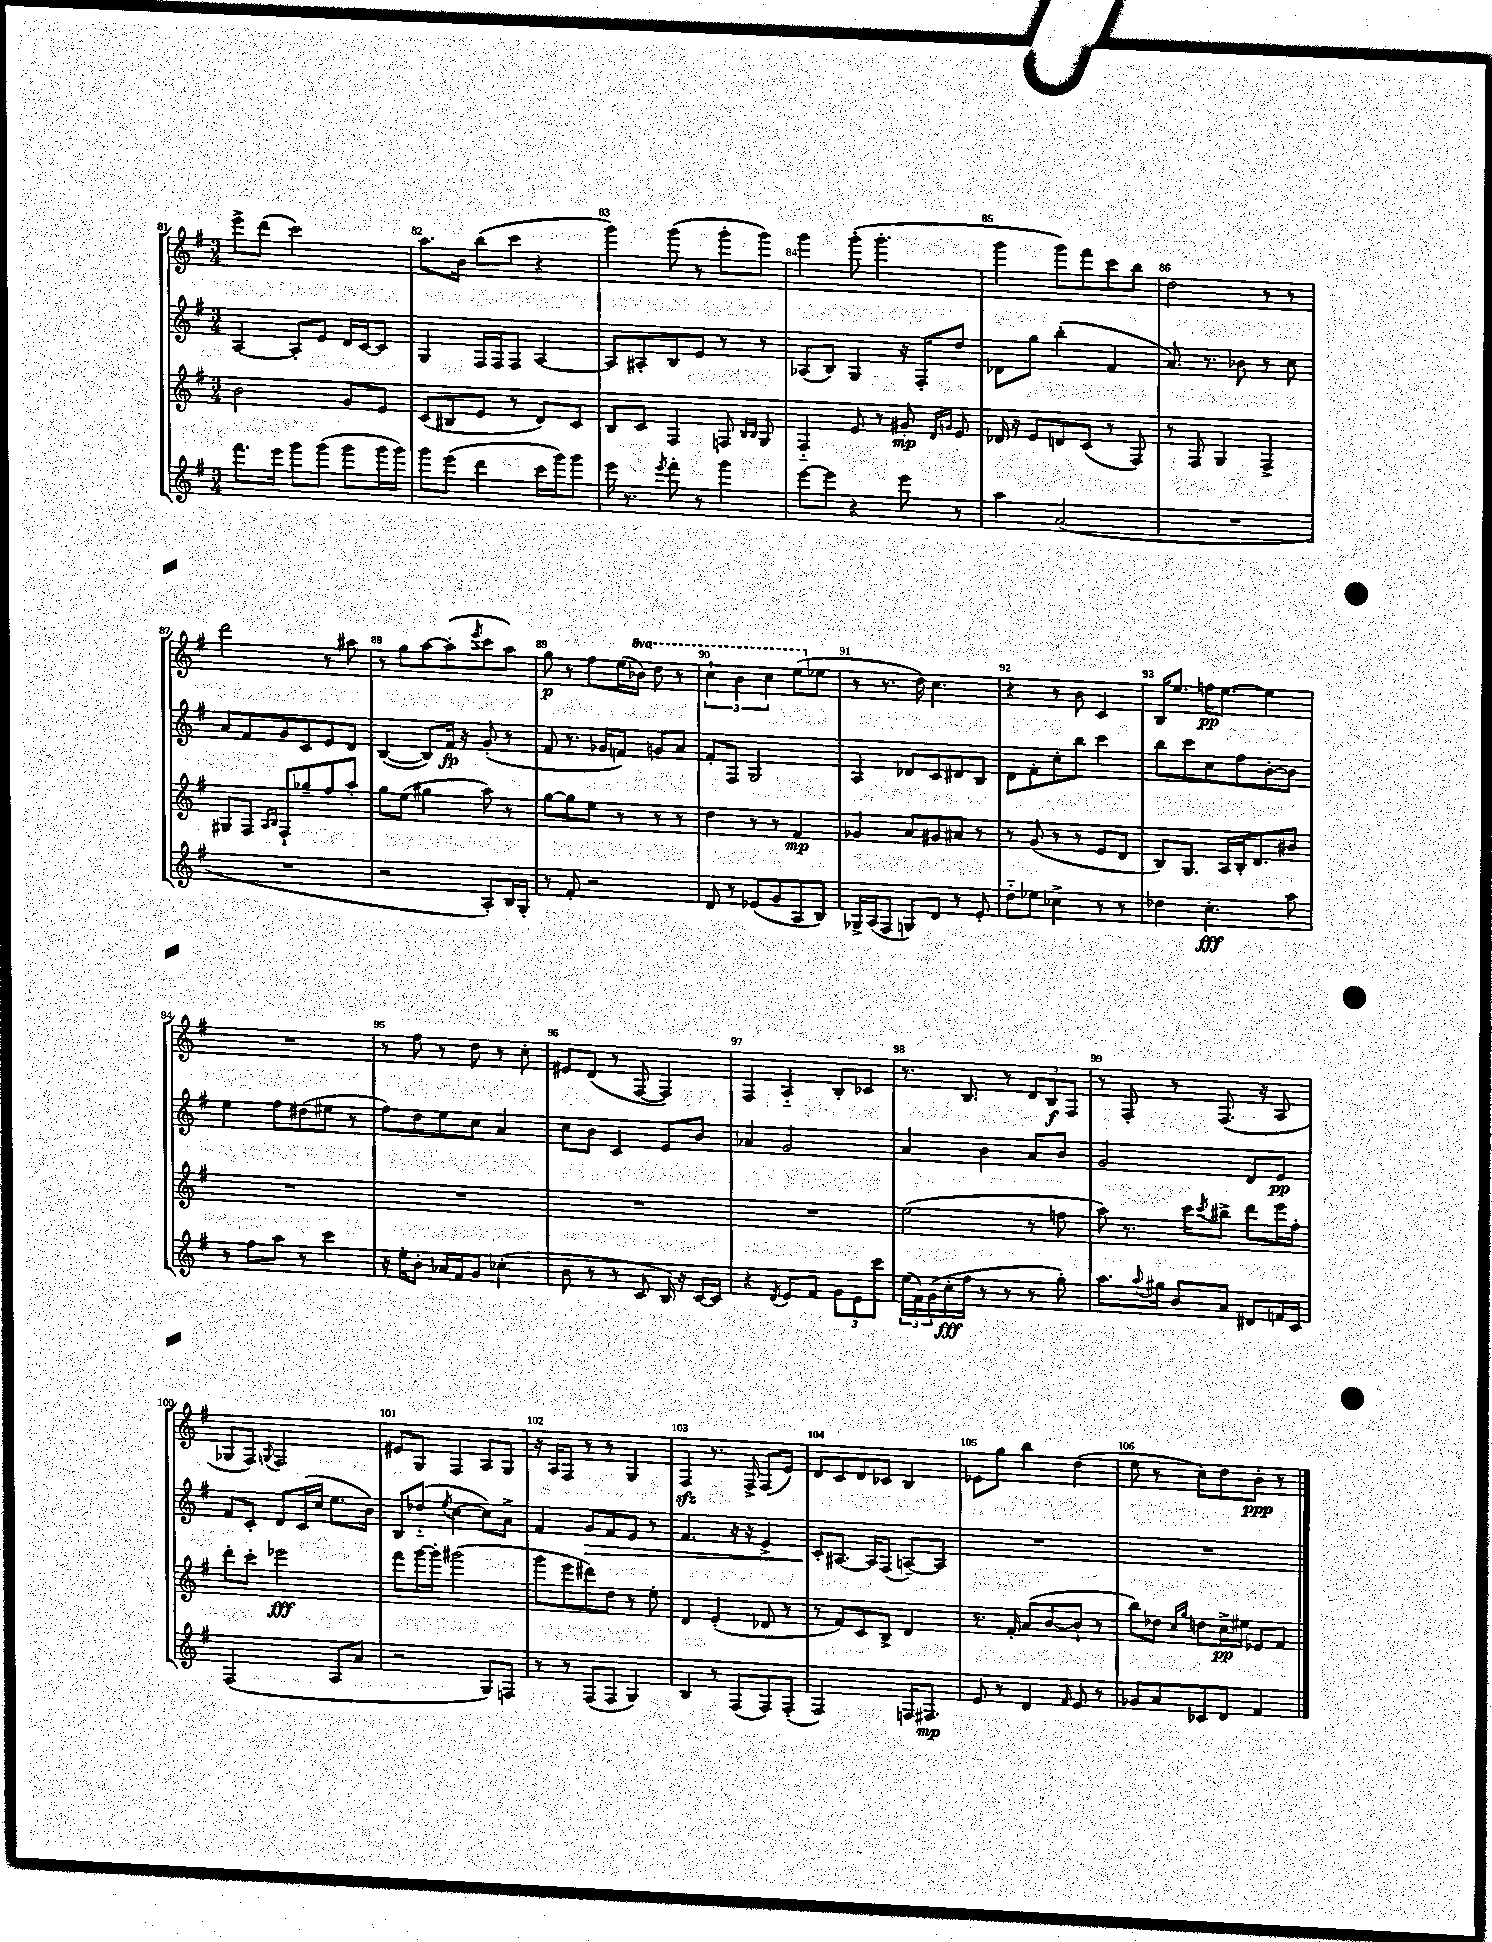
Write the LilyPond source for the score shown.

<<
\new StaffGroup <<
\new Staff = "s0" {
    \clef treble \key g \major \numericTimeSignature \time 3/4 \set Staff.ottavationMarkups = #ottavation-simple-ordinals
    e'''8-> d'''8( c'''2) |
    a''8. b'16 b''8( c'''8 r4 |
    g'''4) g'''8( r8 g'''8-. g'''8) |
    g'''4 g'''8-.( g'''4.-. |
    g'''4 g'''8) fis'''8 c'''8 b''8 |
    d''2 r8 r8 |
    d'''2 r8 ais''8 |
    r8 g''8 a''8~ a''8-.( \acciaccatura { e'''8 } c'''8 a''8) |
    g''8\p r8 fis''8 e''16( \ottava #1 bes''16) d'''8 r8 |
    \tuplet 3/2 { c'''4-! b''4 c'''4 } e'''8( \ottava #0 ees''8 |
    r8 r8. d''16) c''4. |
    r4 r8 b'8 c'4 |
    b16 e''8. f''16\pp e''8.~ e''4 |
    R2. |
    r8 fis''8 r8 d''8 r8 c''8-. |
    eis'8 d'8( r8 fis8~ fis4) |
    fis4 a4-_ b8-. ces'8 |
    r8. b8. r8 \tuplet 3/2 { d'8 b8\f fis8 } |
    r8 fis8-. r8 fis8.( r16 a8 |
    ges8 fis8) \appoggiatura { g8 } fis2 |
    eis'8 g8 fis4 a8 g8 |
    r16 a16 fis8 r8 r8 g4 |
    fis4\sfz r8. fis16-> fis8( e'8) |
    d'8 c'8 d'8 ces'8 b4 |
    ees'8 g''8 b''4 d''4( |
    e''8 r8 c''8) d''8 b'8-.\ppp r8 \bar "|." |
}
\new Staff = "s1" {
    \clef treble \key g \major \numericTimeSignature \time 3/4
    a4~ a8-. e'8 d'16 c'16~ c'8 |
    g4 fis16 fis16 fis8 a4~ |
    a8 ais8-. b8 e'8 r8 r8 |
    aes8( b8) g4 r16 fis16-. d''8 |
    des'8 g''8 b''4-.( fis'4 |
    a'8.) r8. bes'8 r8 c''8 |
    a'8 fis'8 g'8 c'8 e'8 d'8 |
    b4~( b8) fis'16\fp r16 g'8-.( r8 |
    fis'8 r8. ges'16 f'8) g'8 a'8 |
    fis'8-. fis8 g2 |
    a4 des'8 c'8 dis'8 b8 |
    d'8 fis'8-. c''8-. b''8 c'''4 |
    b''8 c'''8 c''8 fis''8 b'8~-. b'8 |
    e''4 fis''8 dis''8( eis''8 r8 |
    fis''8) d''8 e''8 c''8 a'4 |
    c''8 b'8 c'4 e'8 b'8 |
    aes'4 g'2 |
    a'4 b'4 a'8 b'8 |
    g'2 d'8 e'8\pp |
    fis'8 c'8-. d'8 c'16( c''16 e''8. b'16) |
    b8 des''8-_( \acciaccatura { e''8 } c''4~ c''8) a'8-> |
    fis'4 g'8\> fis'8 e'8 r8 |
    fis'4. r16 r16 e'4-> |
    c'8-.\! ais8.~ ais16 fis8( a8~--) a8 |
    R2. |
    R2. \bar "|." |
}
\new Staff = "s2" {
    \clef treble \key g \major \numericTimeSignature \time 3/4
    b'2 g'8 e'8 |
    c'8( bis8 e'8 r8 d'8) c'8 |
    b8 c'8 fis4 f8 \grace { b16 b16 } g8 |
    fis4-_ e'8 r8 gis'8-.\mp \grace { d'16 g'16 } e'8 |
    des'16 r16 e'8 d'8 c'8( r8 fis8) |
    r8 fis8 g4 fis4-> |
    gis8 fis8 \grace { a16 b16 } fis8-! ges''8-- fis''8 a''8-. |
    g''8 e''8( gis''4 a''8) r8 |
    g''8~ g''8 e''8 r8 r8 r8 |
    d''4 r8 r8 fis'4\mp |
    ges'4 a'8 gis'8 ais'8 r8 |
    r8 g'8( r8 r8 e'8 d'8 |
    b8) g8. a16 b16-. d'8. bis'8 |
    R2. |
    R2. |
    R2. |
    R2. |
    e''2( r8 f''8 |
    a''8) r8. c'''16 \acciaccatura { c'''8 } bis''8-> d'''8 e'''16 fis''16-. |
    d'''8-. c'''8-. ees'''2\fff |
    fis'''8 g'''16~ g'''16-. gis'''2( |
    g'''8 e'''8 dis'''8) d''8 r8 e''8-. |
    d'4 e'4-.( des'8 r8 |
    r8 fis'8) c'8 b8-> d'4 |
    r8. fis'16-. a'8( b'8~ b'8-! r8 |
    b''8) des''8 \grace { c''16 g''16 } d''8 c''16->\pp eis''16 ees'8 fis'8 \bar "|." |
}
\new Staff = "s3" {
    \clef treble \key g \major \numericTimeSignature \time 3/4
    fis'''8. e'''16 g'''8 g'''8( g'''8 g'''16 g'''16) |
    g'''8 e'''8( d'''4 c'''16 g'''16) g'''8 |
    e'''16 r8. \acciaccatura { e'''8 } fis'''8-. r8 g'''4 |
    e'''8~ e'''8 r4 e'''8 r8 |
    a''4 a'2( |
    R2. |
    R2. |
    r2 a8-.) b16 g16-. |
    r8 fis'8-. r2 |
    d'8 r8 ees'8( g'8 a8 b8) |
    ges16-> a16( fis8 g8) d'8 r8 e'8-. |
    d''8-_ ees''8 ces''4-> r8 r8 |
    des''4 c''4.-.\fff a''8 |
    r8 fis''8 a''8 r8 c'''4 |
    r16 e''16-. b'8-. aes'16 fis'16 g'8 ces''4-.( |
    b'8 r8 r8 c'8 b16) r16 c'16~ c'16 |
    r4 \acciaccatura { d'8 } e'8 fis'8 \tuplet 3/2 { g'8 e'8 c'''8 } |
    \tuplet 3/2 { e''16( fis'16) g'16( } c''16-.\fff fis''16 r8 r8 r8 g''8-.) |
    a''8. \appoggiatura { a''8 } gis''16 b'8 a'8 dis'8 f'16 c'16 |
    fis2( a8 a'8 |
    r2 g8) f8 |
    r8 r8 fis8( fis8 g4) |
    b4 r8 fis8( fis8) fis8-.( |
    fis2) f16 fis8.\mp |
    e'8 r8 d'4 \grace { fis'16 } e'8 r8 |
    ges'8 a'8 ces'8 d'8 fis'4 \bar "|." |
}
>>
>>
\layout { \context { \Score currentBarNumber = #81 \override BarNumber.break-visibility = ##(#f #t #t) barNumberVisibility = #all-bar-numbers-visible } }
